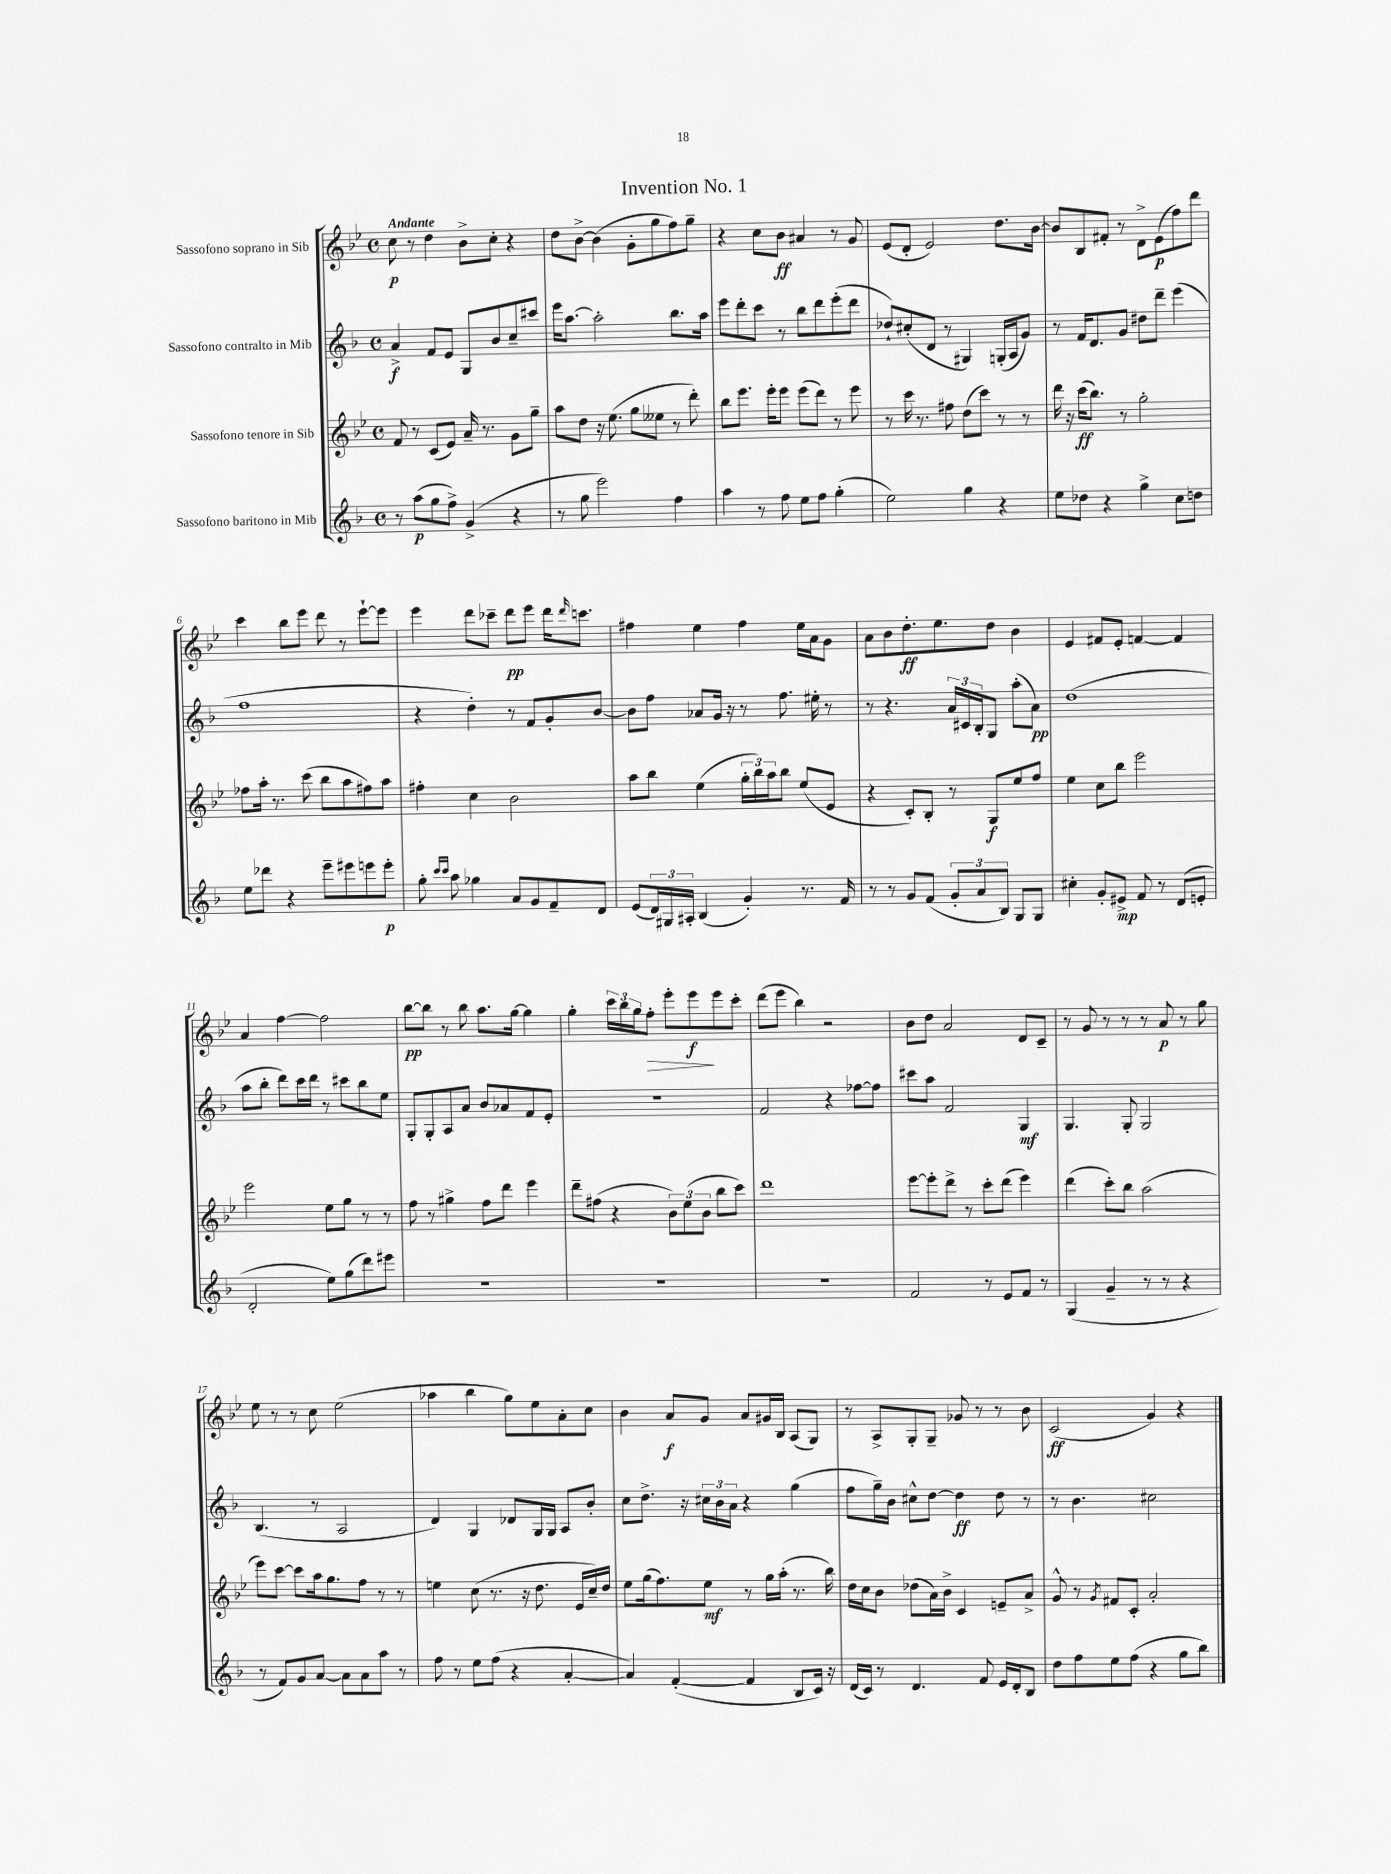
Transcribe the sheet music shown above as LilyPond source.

\header { title = "Invention No. 1" }
<<
\new StaffGroup <<
\new Staff = "s0" \with { instrumentName = "Sassofono soprano in Sib" } {
    \clef treble \key bes \major \defaultTimeSignature \time 4/4 \tempo "Andante"
    c''8\p r8 d''4 bes'8-> c''8-. r4 |
    d''8 bes'8~-> bes'4( g'8-. g''8 f''8) g''8-- |
    r4 c''8 bes'8\ff ais'4 r8 g'8 |
    ees'8( d'8-. ees'2) d''8. bes'16~ |
    bes'8 bes8 fis'8-. r8 d'8-> ees'8\p( f''8) d'''8 |
    c'''4 bes''8 ees'''8 d'''8 r8 ees'''8~-! ees'''8 |
    ees'''4 d'''8 ces'''8-- d'''8\pp ees'''8 d'''16 \grace { d'''16 } c'''8. |
    fis''4 ees''4 fis''4 ees''16 a'16 g'8 |
    a'8 bes'8 d''8.-.\ff ees''8. d''8 bes'4 |
    ees'4 fis'8 ees'8-. f'4~ f'4 |
    a'4 f''4~ f''2 |
    bes''8~\pp bes''8 r8 bes''8 a''8. g''16~ g''4 |
    g''4-. \tuplet 3/2 { c'''16 bes''16 g''16 } f''8-.\> ees'''8-. ees'''8\f\! ees'''8 c'''8-. |
    d'''8( ees'''8 bes''4) r2 |
    bes'8 d''8 a'2 d'8 c'8-- |
    r8 g'8 r8 r8 r8 a'8\p r8 g''8 |
    ees''8 r8 r8 c''8 ees''2( |
    aes''4 bes''4 g''8) ees''8 a'8-. c''8 |
    bes'4 a'8\f g'8 a'8 gis'16 bes16 a8( g8) |
    r8 a8-> g8-. g8-- ges'8 r8 r8 bes'8 |
    c'2\ff( g'4) r4 \bar "|." |
}
\new Staff = "s1" \with { instrumentName = "Sassofono contralto in Mib" } {
    \clef treble \key f \major \defaultTimeSignature \time 4/4
    a'4->\f f'8 e'8 g8 bes'8 c''8-- cis'''8 |
    e'''16 a''8.~ a''2-. bes''8. a''16 |
    e'''8 d'''8-. c'''8 r8 bes''8 d'''8 e'''8-.( d'''8 |
    des''8-!) cis''8-.( d'8 r8 gis4) g16-.( a16 g'8) |
    r8 f'16 d'8. g'8 dis''8 d'''8-- e'''4( |
    f''1 |
    r4 d''4-.) r8 f'8 g'8-. bes'8~ |
    bes'8 f''8 aes'8 g'16 r16 r8 f''8. eis''16-. r8 |
    r8 r4. \tuplet 3/2 { a'16 cis'16 bes16-. } g8 a''8-.( a'8\pp) |
    d''1( |
    a''8 bes''8-. d'''8) c'''16 d'''16 r8 cis'''8 bes''8 e''8 |
    g8-. g8-. a8 a'8 bes'8 aes'8 f'8 e'8-. |
    r1 |
    f'2 r4 fes''8~ fes''8 |
    cis'''8 a''8 f'2 g4\mf |
    g4. g8-. g2 |
    bes4.( r8 a2 |
    d'4) g4 des'8 g16 g16 a8 bes'8-. |
    c''8 d''8.-> r16 \tuplet 3/2 { cis''16 bes'16 a'16 } r4 g''4( |
    f''8 g''16--) bes'16 cis''8-^ d''8~ d''4\ff d''8 r8 |
    r8 bes'4. cis''2 \bar "|." |
}
\new Staff = "s2" \with { instrumentName = "Sassofono tenore in Sib" } {
    \clef treble \key bes \major \defaultTimeSignature \time 4/4
    f'8 r8 c'8( ees'8) a'16-- r8. g'8 g''8-- |
    a''8 d''8 r16 ees''8.( g''8 eeses''8 r8 d'''8-.) |
    bes''8 ees'''8. ees'''16-. ees'''8 ees'''8( d'''8) r8 ees'''8 |
    r8 c'''16 r8. fis''8 d''8( c'''8) r8 r8 |
    d'''16 r16 c'''16\ff( bes''8.) r8 g''2-. |
    fes''8 a''16-. r8. c'''8( bes''8 a''8 fis''8) a''8 |
    fis''4-. c''4 bes'2 |
    a''8 bes''8 ees''4( \tuplet 3/2 { g''16-. bes''16) a''16 } bes''8 ees''8( ees'8 |
    r4 c'8-.) bes8-. r8 g8\f ees''8 f''8 |
    ees''4 c''8 bes''8 ees'''2 |
    ees'''2 ees''8 g''8 r8 r8 |
    f''8 r8 gis''4-> f''8 d'''8 ees'''4 |
    d'''8-- fis''8( r4 \tuplet 3/2 { bes'8) ees''8( bes'8 } bes''8 c'''8) |
    d'''1 |
    ees'''8~ ees'''8-. d'''8-> r8 c'''8-. d'''8( ees'''4) |
    d'''4( c'''8-.) bes''8 a''2( |
    ees'''8) c'''8~ c'''8 a''16 g''8. f''8 r8 r8 |
    e''4 c''8( r8. r16 d''8. ees'16 c''16--) d''16 |
    ees''8 g''16( f''8.) ees''8\mf r8 g''16 a''16-.( r8. bes''16) |
    d''16 c''16 bes'8 des''8( a'16) bes'16-> c'4 e'8-- a'8-> |
    g'8-^ r8 \acciaccatura { g'8 } fis'8 c'8-. a'2-. \bar "|." |
}
\new Staff = "s3" \with { instrumentName = "Sassofono baritono in Mib" } {
    \clef treble \key f \major \defaultTimeSignature \time 4/4
    r8 a''8\p( g''8 f''8->) g'4->( r4 |
    r8 g''8 e'''2) f''4 |
    a''4 r8 f''8 e''8 f''8 g''4-.( |
    e''2) g''4 r4 |
    e''8 des''8 r4 g''4-> c''8 d''8 |
    e''8 des'''8 r4 e'''8-- eis'''8 e'''8 e'''8-.\p |
    g''8-. \grace { c'''16 c'''16 } a''8 ges''4 a'8 g'8 f'8-- d'8 |
    e'8( \tuplet 3/2 { d'16) gis16 ais16-. } bes4( g'4-.) r8. f'16 |
    r8 r8 g'8 f'8( \tuplet 3/2 { g'8-. a'8 bes8) } g8 g8 |
    cis''4-. g'8-. eis'8->\mp f'8 r8 d'8( e'8-. |
    d'2-. e''8) g''8( d'''8) eis'''8 |
    R1 |
    R1 |
    R1 |
    f'2 r8 e'8 f'8 r8 |
    g4( g'4-- r8 r8 r4 |
    r8 f'8) g'8 a'8~ a'8 a'8 a''8 r8 |
    f''8 r8 e''8 f''8( r4 a'4~-. |
    a'4) f'4~-.( f'4 bes8 c'16) r16 |
    d'16( c'16) r8 d'4. f'8 e'16 d'16-. bes8 |
    d''8 f''8 e''8 f''8( r4 g''8 bes''8) \bar "|." |
}
>>
>>
